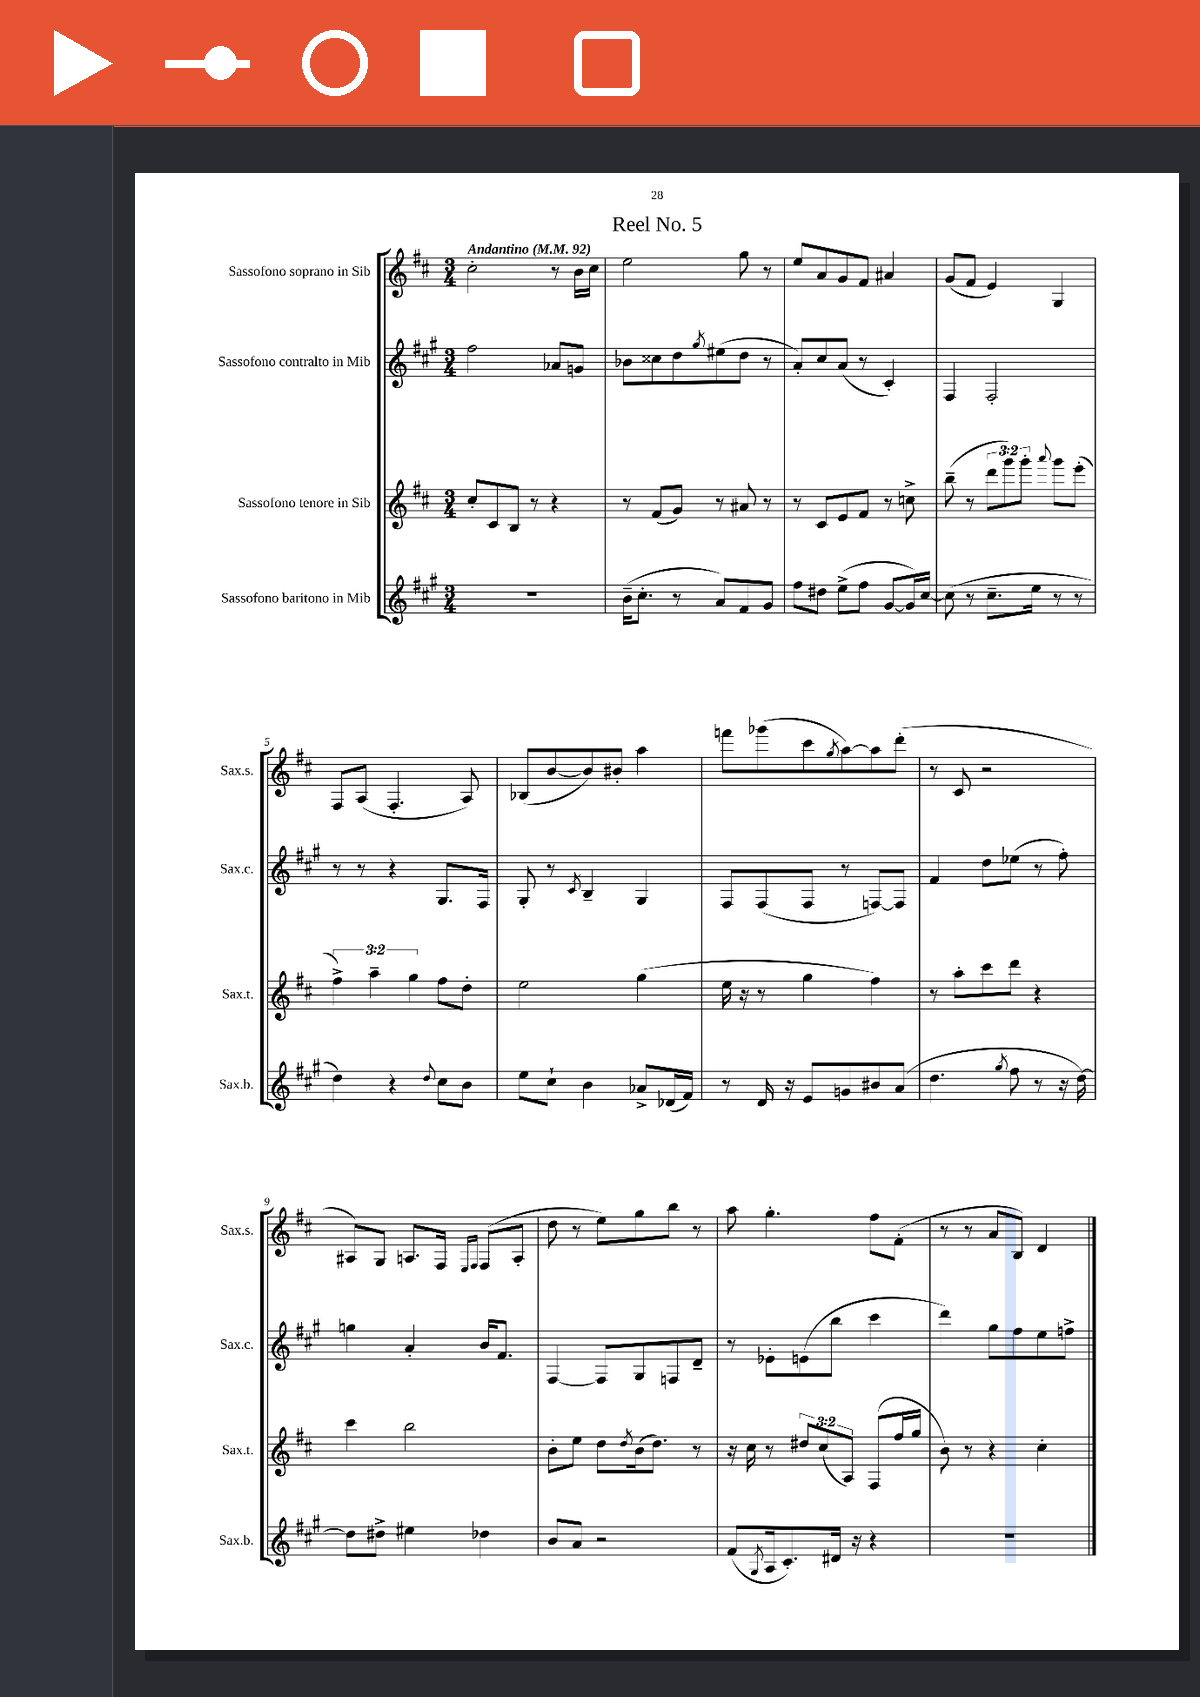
\header { title = "Reel No. 5" }
<<
\new StaffGroup <<
\new Staff = "s0" \with { instrumentName = "Sassofono soprano in Sib" shortInstrumentName = "Sax.s." } {
    \clef treble \key d \major \numericTimeSignature \time 3/4 \tempo "Andantino" 4 = 92
    cis''2-. r8 b'16 cis''16 |
    e''2 g''8 r8 |
    e''8 a'8 g'8 fis'8 ais'4 |
    g'8( fis'8 e'4) g4 |
    fis8 a8( fis4.-. a8) |
    bes8( b'8~ b'8) bis'8-. a''4 |
    f'''8 ges'''8( cis'''8 \acciaccatura { g''8 } a''8~) a''8 d'''8-.( |
    r8 cis'8 r2 |
    ais8) g8 a8. fis16 \grace { e16 fis16 } fis8( a8-. |
    d''8 r8 e''8) g''8 b''8 r8 |
    a''8 g''4.-. fis''8 fis'8-.( |
    r8 r8 a'8 b8) d'4 \bar "|." |
}
\new Staff = "s1" \with { instrumentName = "Sassofono contralto in Mib" shortInstrumentName = "Sax.c." } {
    \clef treble \key a \major \numericTimeSignature \time 3/4
    fis''2 aes'8 g'8 |
    bes'8 cisis''8 d''8 \acciaccatura { gis''8 } eis''8( d''8 r8 |
    a'8-.) cis''8 a'8( r8 cis'4-.) |
    fis4 fis2-. |
    r8 r8 r4 gis8. fis16 |
    gis8-. r8 \acciaccatura { cis'8 } b4-- gis4 |
    fis8 fis8( fis8 r8 f8~) f8 |
    fis'4 d''8 ees''8( r8 fis''8-.) |
    g''4 a'4-. b'16 fis'8. |
    fis4~ fis8 gis8 f8 d'8-- |
    r8 ees'8-. e'8( b''8 cis'''4 |
    d'''4) gis''8 fis''8 e''8 f''8-> \bar "|." |
}
\new Staff = "s2" \with { instrumentName = "Sassofono tenore in Sib" shortInstrumentName = "Sax.t." } {
    \clef treble \key d \major \numericTimeSignature \time 3/4 \override Staff.TupletNumber.text = #tuplet-number::calc-fraction-text
    cis''8-. cis'8 b8 r8 r4 |
    r8 fis'8( g'8) r8 ais'8 r8 |
    r8 cis'8 e'8 fis'8 r8 c''8-> |
    b''8--( r8 \tuplet 3/2 { d'''8 g'''8) g'''8-. } \appoggiatura { a'''8 } g'''8 e'''8-.( |
    \tuplet 3/2 { fis''4->) a''4-- g''4 } fis''8 d''8-. |
    e''2 g''4( |
    e''16 r16 r8 g''4 fis''4) |
    r8 a''8-. cis'''8 d'''8 r4 |
    cis'''4 b''2 |
    b'8-. e''8 d''8 \acciaccatura { d''8 } b'16( d''8.) r8 |
    r16 cis''16 r8 \tuplet 3/2 { dis''8 cis''8( a8) } fis8( fis''16 g''16 |
    b'8) r8 r4 cis''4-. \bar "|." |
}
\new Staff = "s3" \with { instrumentName = "Sassofono baritono in Mib" shortInstrumentName = "Sax.b." } {
    \clef treble \key a \major \numericTimeSignature \time 3/4
    R2. |
    b'16--( cis''8.-. r8 a'8) fis'8 gis'8 |
    fis''8 dis''8 e''8->( fis''8 gis'8~ gis'16) cis''16~ |
    cis''8( r8 cis''8.-- e''16 r8 r8 |
    d''4) r4 \appoggiatura { d''8 } cis''8 b'8 |
    e''8 cis''8-! b'4 aes'8-> des'16( fis'16) |
    r8 d'16 r16 e'8 g'8 bis'8 a'8( |
    d''4. \acciaccatura { gis''8 } fis''8 r8 r16 d''16~) |
    d''8 dis''8-> eis''4 des''4 |
    b'8 a'8 r2 |
    fis'8( \acciaccatura { gis8 } a16 cis'8.-.) dis'16 r16 r4 |
    R2. \bar "|." |
}
>>
>>
